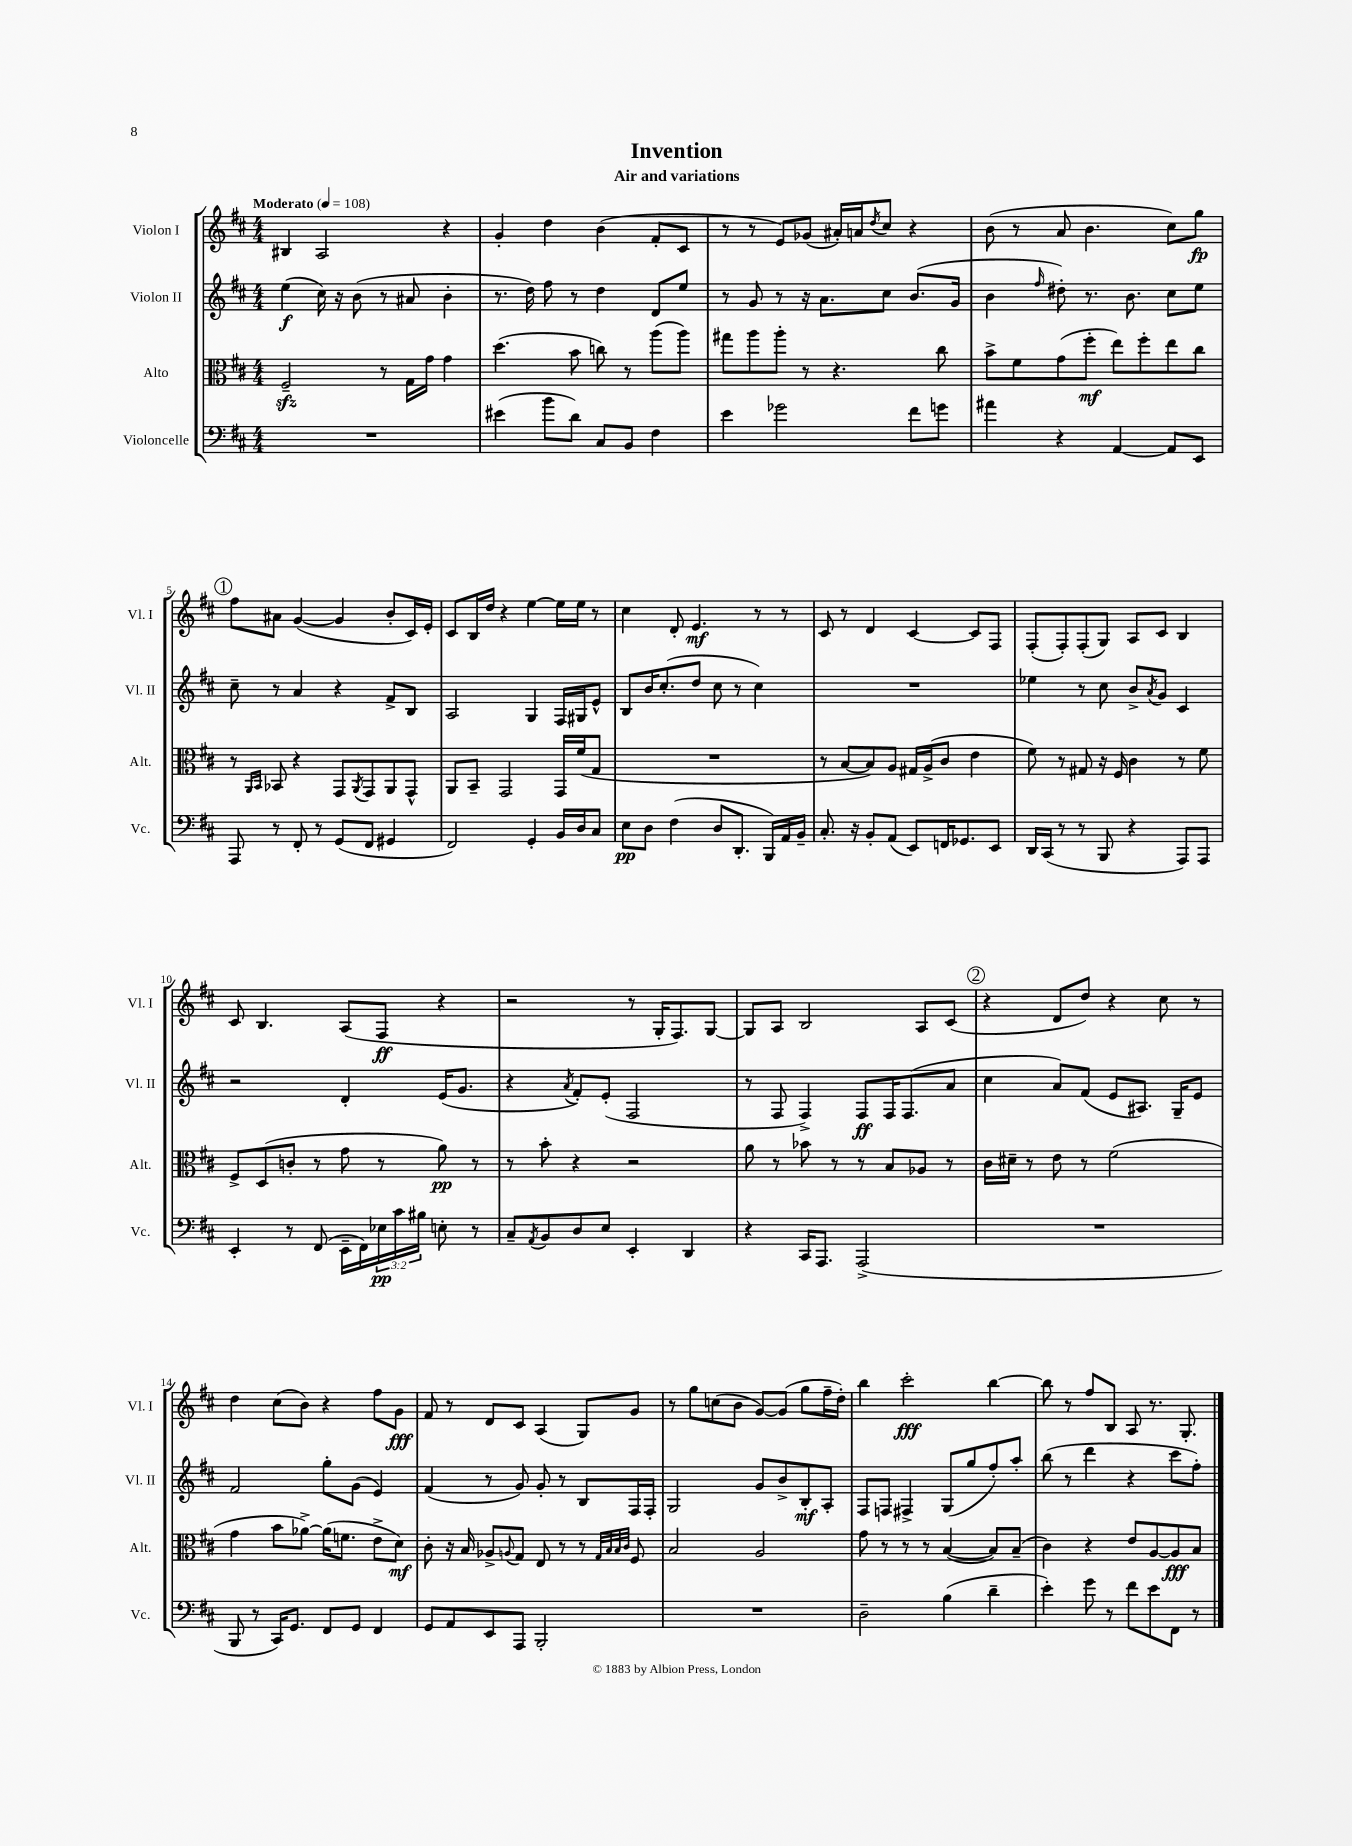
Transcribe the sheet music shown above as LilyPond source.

\header { title = "Invention" subtitle = "Air and variations" }
<<
\new StaffGroup <<
\new Staff = "s0" \with { instrumentName = "Violon I" shortInstrumentName = "Vl. I" } {
    \clef treble \key d \major \numericTimeSignature \time 4/4 \tempo "Moderato" 4 = 108
    bis4 a2 r4 |
    g'4-. d''4 b'4( fis'8-. cis'8 |
    r8 r8 e'8) ges'8( ais'16-.) a'16 \acciaccatura { d''8 } cis''8 r4 |
    b'8( r8 a'8 b'4. cis''8) g''8\fp |
    \mark \markup { \circle "1" } fis''8 ais'8 g'4~( g'4 b'8-. cis'16) e'16-. |
    cis'8 b16 d''16 r4 e''4~ e''16 e''16 r8 |
    cis''4 d'8-. e'4.\mf r8 r8 |
    cis'8 r8 d'4 cis'4~ cis'8 fis8 |
    fis8-.( fis8-.) fis8-.( g8) a8 cis'8 b4 |
    cis'8 b4. a8( fis8\ff r4 |
    r2 r8 g16-. fis8.) g8~ |
    g8 a8 b2 a8 cis'8( |
    \mark \markup { \circle "2" } r4 d'8 d''8) r4 cis''8 r8 |
    d''4 cis''8( b'8) r4 fis''8 g'8\fff |
    fis'8 r8 d'8 cis'8 a4( g8) g'8 |
    r8 g''8 c''8( b'8 g'8~) g'8( g''8 fis''16-- d''16-.) |
    b''4 cis'''2-.\fff b''4~ |
    b''8 r8 fis''8 b8 a8 r8. g8.-. \bar "|." |
}
\new Staff = "s1" \with { instrumentName = "Violon II" shortInstrumentName = "Vl. II" } {
    \clef treble \key d \major \numericTimeSignature \time 4/4
    e''4\f( cis''16) r16 b'8( r8 ais'8 b'4-. |
    r8. d''16) fis''8 r8 d''4 d'8 e''8 |
    r8 g'8 r8 r16 a'8. cis''8 b'8.( g'16 |
    b'4 \grace { fis''16 } dis''8-.) r8. b'8. cis''8 e''8 |
    \mark \markup { \circle "1" } cis''8-- r8 a'4 r4 fis'8-> b8 |
    a2 g4 fis16 gis16 e'8-^ |
    b8 b'16 cis''8.-.( d''8 cis''8 r8 cis''4) |
    R1 |
    ees''4 r8 cis''8 b'8-> \acciaccatura { a'8 } g'8 cis'4 |
    r2 d'4-. e'16( g'8. |
    r4 \acciaccatura { a'8 } fis'8-.) e'8-.( fis2 |
    r8 fis8 fis4->) fis8\ff fis16 fis8.( a'8 |
    \mark \markup { \circle "2" } cis''4 a'8) fis'8( e'8 ais8.) g16-- e'8 |
    fis'2 g''8-. g'8( e'4) |
    fis'4( r8 g'8) g'8-. r8 b8 fis16 fis16-. |
    g2 g'8 b'8-> b8-.\mf a8-. |
    fis8 f8 fis4-> g8( g''8 fis''8-.) a''8-. |
    b''8( r8 d'''4 r4 cis'''8 fis''8-.) \bar "|." |
}
\new Staff = "s2" \with { instrumentName = "Alto" shortInstrumentName = "Alt." } {
    \clef alto \key d \major \numericTimeSignature \time 4/4
    fis2--\sfz r8 g16 g'16 g'4 |
    d''4.( b'8 c''8) r8 a''8( a''8) |
    gis''8 a''8 a''8-. r8 r4. cis''8 |
    b'8-> fis'8 g'8( fis''8-.\mf e''8) fis''8-. e''8 cis''8 |
    \mark \markup { \circle "1" } r8 \grace { a,16 b,16 } bes,8 r4 g,8 \acciaccatura { a,8 } g,8 a,8 g,8-^ |
    a,8 b,8-- g,2 g,16 fis'16( g8 |
    R1 |
    r8 b8~ b8) a8 gis16 a16->( cis'8 e'4 |
    fis'8) r8 gis8 r16 fis16 cis'4 r8 fis'8 |
    fis8-> d8( c'8-. r8 g'8 r8 a'8\pp) r8 |
    r8 b'8-. r4 r2 |
    a'8 r8 bes'8 r8 r8 b8 aes8 r8 |
    \mark \markup { \circle "2" } cis'16 dis'16-- r8 e'8 r8 fis'2( |
    g'4 b'8 aes'8~->) aes'16( f'8. e'8-> d'8\mf) |
    cis'8-. r16 b16 aes8-> \appoggiatura { a8 } g8 e8 r8 r8 \grace { g32 b32 b32 cis'32 } fis8 |
    b2 a2 |
    g'8 r8 r8 r8 b4~( b8) b8--( |
    cis'4) r4 e'8 a8~ a8\fff b8 \bar "|." |
}
\new Staff = "s3" \with { instrumentName = "Violoncelle" shortInstrumentName = "Vc." } {
    \clef bass \key d \major \numericTimeSignature \time 4/4 \override Staff.TupletNumber.text = #tuplet-number::calc-fraction-text
    R1 |
    eis'4( b'8 d'8) cis8 b,8 fis4 |
    e'4 ges'2 fis'8 g'8 |
    ais'4 r4 a,4~ a,8 e,8 |
    \mark \markup { \circle "1" } a,,8 r8 fis,8-. r8 g,8( fis,8 gis,4 |
    fis,2) g,4-. b,16 d16 cis8 |
    e8\pp d8 fis4( d8 d,8.-. b,,16) a,16 b,16-- |
    cis8.-. r16 b,8-. a,8( e,8) f,16 ges,8. e,8 |
    d,16 cis,16( r8 r8 b,,8 r4 a,,8) a,,8 |
    e,4-. r8 fis,8( e,16-- fis,16) \tuplet 3/2 { ees16\pp cis'16 bis16 } e8-. r8 |
    cis8-- \acciaccatura { a,8 } b,8 d8 e8 e,4-. d,4 |
    r4 cis,16 a,,8. a,,2->( |
    \mark \markup { \circle "2" } R1 |
    b,,8 r8 cis,16) g,8. fis,8 g,8 fis,4 |
    g,8 a,8 e,8 a,,8 b,,2-. |
    R1 |
    d2-- b4( d'4-- |
    e'4-.) g'8 r8 fis'8 e'8 fis,8 r8 \bar "|." |
}
>>
>>
